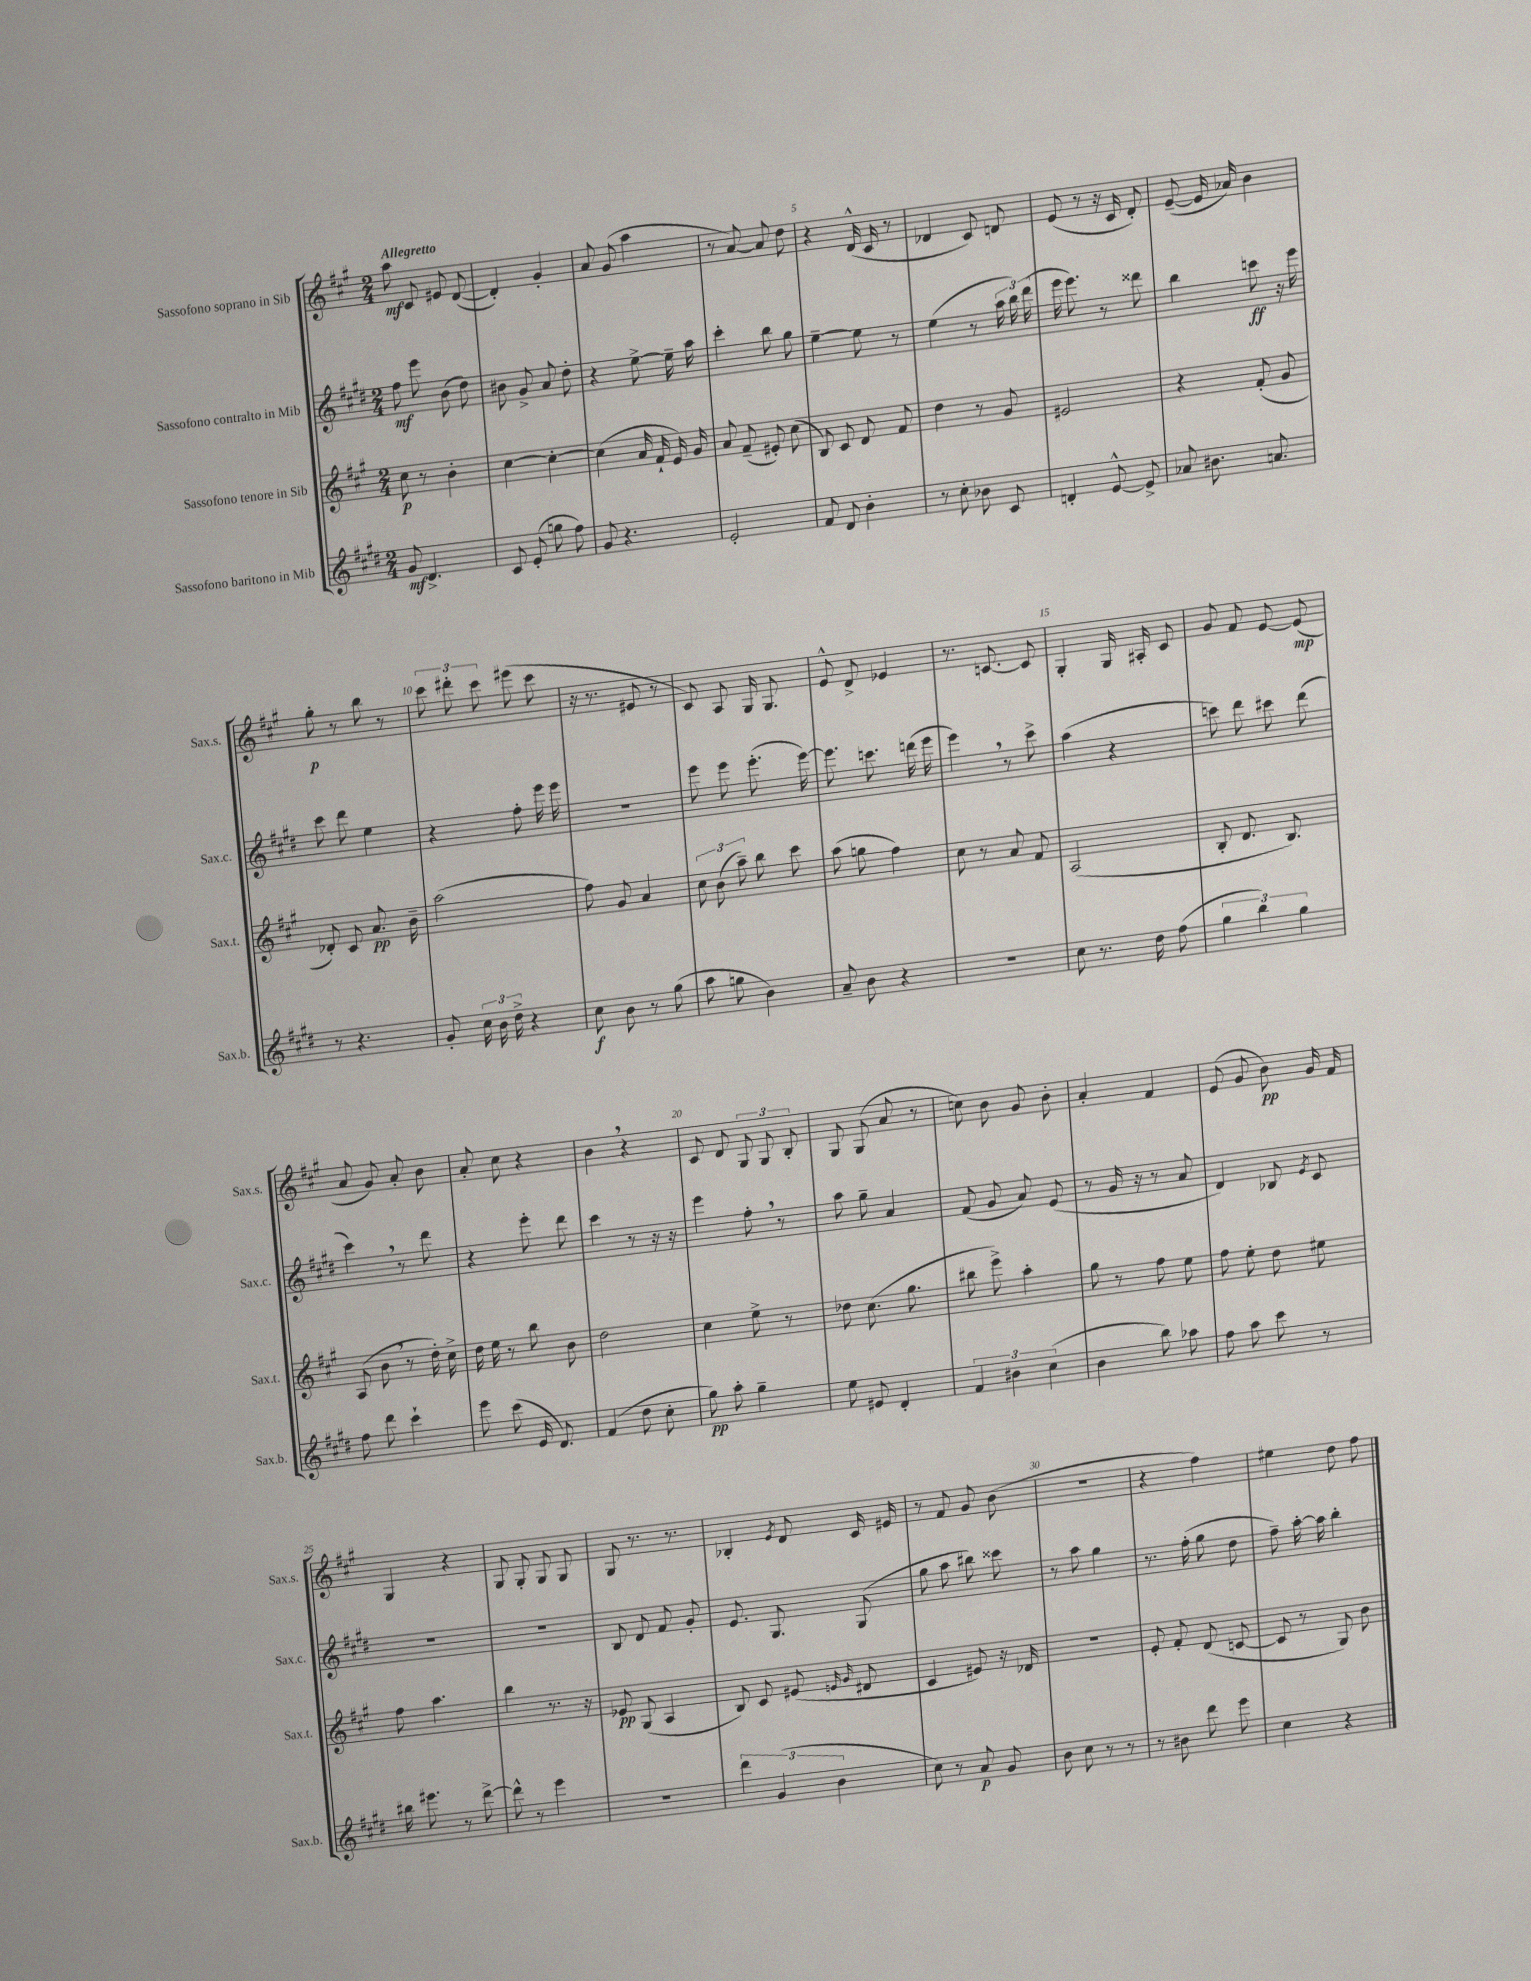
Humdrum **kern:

**kern	**dynam	**kern	**dynam	**kern	**dynam	**kern	**dynam
*part4	*part4	*part3	*part3	*part2	*part2	*part1	*part1
*staff4	*staff4	*staff3	*staff3	*staff2	*staff2	*staff1	*staff1
*I"Sassofono baritono in Mib	*	*I"Sassofono tenore in Sib	*	*I"Sassofono contralto in Mib	*	*I"Sassofono soprano in Sib	*
*I'Sax.b.	*	*I'Sax.t.	*	*I'Sax.c.	*	*I'Sax.s.	*
*clefG2	*	*clefG2	*	*clefG2	*	*clefG2	*
*k[f#c#g#d#]	*	*k[f#c#g#]	*	*k[f#c#g#d#]	*	*k[f#c#g#]	*
*M2/4	*	*M2/4	*	*M2/4	*	*M2/4	*
=1	=1	=1	=1	=1	=1	=1	=1
!	!	!	!	!	!	!LO:TX:a:B:t=Allegretto	!
8g#/	mf	8cc#\	p	8ff#\	mf	8aa\	mf
4.d#^/	.	8r	.	8eee\	.	8c#/	.
.	.	4b'\	.	(8b\	.	8e#X/	.
.	.	.	.	8dd#\)	.	([8d/	.
=2	=2	=2	=2	=2	=2	=2	=2
8c#/	.	[4cc#\	.	8b#X\	.	4d'/])	.
(8e'/	.	.	.	8g#^/	.	.	.
8ggn\	.	4cc#'\_	.	8a/	.	4g#'/	.
8ff#\)	.	.	.	8dd#'\	.	.	.
=3	=3	=3	=3	=3	=3	=3	=3
8g#/	.	(4cc#\]	.	4r	.	8a/	.
4.r	.	.	.	.	.	(8g#/	.
.	.	16a/	.	[8ee^\	.	4aa\	.
.	.	16f#`/	.	.	.	.	.
.	.	16e/)	.	16ee~\]	.	.	.
.	.	16g#/	.	16aa\	.	.	.
=4	=4	=4	=4	=4	=4	=4	=4
2e'/	.	8a/	.	4ccc#'\	.	8r	.
.	.	(8f#~/	.	.	.	[8a/)	.
.	.	8e#X'/)	.	8bb\	.	8a/]	.
.	.	(8cc#\	.	8gg#\	.	8dd\	.
=5	=5	=5	=5	=5	=5	=5	=5
8f#/	.	8B/)	.	[4ee~\	.	4r	.
8d#/	.	8c#/	.	.	.	.	.
4b'\	.	8d/	.	8ee\]	.	(16d^^/	.
.	.	.	.	.	.	16c#/	.
.	.	8f#/	.	8r	.	8r	.
=6	=6	=6	=6	=6	=6	=6	=6
8r	.	4dd\	.	(4ee\	.	4d-X/	.
8cc#'\	.	.	.	.	.	.	.
8b-X\	.	8r	.	8r	.	8c#/)	.
8c#/	.	8g#/	.	24aa\	.	8dn/	.
.	.	.	.	24bb\)	.	.	.
.	.	.	.	(24ddd#\	.	.	.
=7	=7	=7	=7	=7	=7	=7	=7
4dn'/	.	2e#X/	.	16eee\	.	(8e/	.
.	.	.	.	8.eee\)	.	.	.
.	.	.	.	.	.	8r	.
[8e^^/	.	.	.	8r	.	16r	.
.	.	.	.	.	.	16c#/	.
8e^/]	.	.	.	8ddd##X\	.	8d'/)	.
=8	=8	=8	=8	=8	=8	=8	=8
8a-X/	.	4r	.	4bb\	.	([8e~/	.
8.b#X\	.	.	.	.	.	16e/]	.
.	.	.	.	.	.	16a-X/)	.
.	.	(8f#'/	.	8cccn\	ff	4b\	.
8.an/	.	.	.	.	.	.	.
.	.	8g#/	.	16r	.	.	.
.	.	.	.	16eee\	.	.	.
!!LO:LB:g=z
=9	=9	=9	=9	=9	=9	=9	=9
8r	.	8d-X'/)	.	8ccc#\	.	8gg#'\	p
4.r	.	8c#/	.	8ddd#\	.	8r	.
.	.	8.a/	pp	4ee\	.	8bb\	.
.	.	.	.	.	.	8r	.
.	.	16b~\	.	.	.	.	.
=10	=10	=10	=10	=10	=10	=10	=10
8g#'/	.	(2aa\	.	4r	.	12ccc#\	.
.	.	.	.	.	.	12ddd#X'\	.
24cc#\	.	.	.	.	.	.	.
24b\	.	.	.	.	.	12ccc#\	.
24dd#^\	.	.	.	.	.	.	.
4r	.	.	.	8ff#'\	.	(8eee#X\	.
.	.	.	.	16eee\	.	8ccc#\	.
.	.	.	.	16eee\	.	.	.
=11	=11	=11	=11	=11	=11	=11	=11
8cc#\	f	8ff#\)	.	2r	.	16r	.
.	.	.	.	.	.	8.r	.
8b\	.	8g#/	.	.	.	.	.
8r	.	4a/	.	.	.	8e#X/	.
(8gg#\	.	.	.	.	.	8r	.
=12	=12	=12	=12	=12	=12	=12	=12
8aa\	.	12cc#\	.	8eee\	.	8c#/)	.
.	.	(12b\	.	.	.	.	.
8ggn\	.	.	.	8eee\	.	8A/	.
.	.	12aa~\)	.	.	.	.	.
4b\)	.	8bb\	.	(8.eee'\	.	16G#/	.
.	.	.	.	.	.	8.G#/	.
.	.	8ccc#\	.	.	.	.	.
.	.	.	.	[16eee\)	.	.	.
=13	=13	=13	=13	=13	=13	=13	=13
8a~/	.	(8aa\	.	8.eee\]	.	8e^^/	.
8b\	.	8ggn\	.	.	.	8d^/	.
.	.	.	.	8.cccn\	.	.	.
4r	.	4ff#\)	.	.	.	4e-X/	.
.	.	.	.	(16dddn\	.	.	.
.	.	.	.	16eee\	.	.	.
=14	=14	=14	=14	=14	=14	=14	=14
2r	.	8cc#\	.	4eee,\)	.	8.r	.
.	.	8r	.	.	.	.	.
.	.	.	.	.	.	[8.cn/	.
.	.	8a/	.	8r	.	.	.
.	.	8f#/	.	8ccc#^\	.	8c/]	.
=15	=15	=15	=15	=15	=15	=15	=15
8cc#\	.	(2A/	.	(4aa\	.	4G#'/	.
8.r	.	.	.	.	.	.	.
.	.	.	.	4r	.	16G#/	.
16dd#\	.	.	.	.	.	16A#X'/	.
(8ff#\	.	.	.	.	.	8c#/	.
=16	=16	=16	=16	=16	=16	=16	=16
6gg#\	.	8B'/	.	8cccn\)	.	8g#/	.
.	.	8.d/	.	8ddd#\	.	8f#/	.
6bb\)	.	.	.	.	.	.	.
.	.	.	.	8ccc#X\	.	[8e/	.
.	.	8.B/)	.	.	.	.	.
6gg#\	.	.	.	.	.	.	.
.	.	.	.	(8ddd#\	.	(8e/]	mp
!!LO:LB:g=z
=17	=17	=17	=17	=17	=17	=17	=17
8ff#\	.	(8A/	.	4ccc#,\)	.	8a/	.
8ddd#\	.	8b,\	.	.	.	8g#/)	.
4ccc#`\	.	8r	.	8r	.	8a'/	.
.	.	16dd'\)	.	8ddd#\	.	8b\	.
.	.	16cc#^\	.	.	.	.	.
=18	=18	=18	=18	=18	=18	=18	=18
8eee\	.	16dd\	.	4r	.	8a'/	.
.	.	16ee\	.	.	.	.	.
(8ccc#\	.	8r	.	.	.	8cc#\	.
16e/	.	8bb\	.	8eee'\	.	4r	.
8.d#/)	.	.	.	.	.	.	.
.	.	8b\	.	8ddd#\	.	.	.
=19	=19	=19	=19	=19	=19	=19	=19
(4f#/	.	2dd\	.	4ccc#\	.	4b,\	.
8dd#\	.	.	.	8r	.	4r	.
8cc#'\	.	.	.	16r	.	.	.
.	.	.	.	16r	.	.	.
=20	=20	=20	=20	=20	=20	=20	=20
8gg#\)	pp	4cc#\	.	4eee\	.	8c#/	.
8aa'\	.	.	.	.	.	8d/	.
4gg#~\	.	8ee^\	.	8ff#',\	.	12G#/	.
.	.	.	.	.	.	12G#/	.
.	.	8r	.	8r	.	.	.
.	.	.	.	.	.	12B'/	.
=21	=21	=21	=21	=21	=21	=21	=21
8ee\	.	8dd-X\	.	8aa\	.	8G#/	.
8e#X/	.	(8.cc#\	.	8gg#~\	.	(8G#/	.
4d#'/	.	.	.	4a/	.	8a/	.
.	.	8.gg#\	.	.	.	.	.
.	.	.	.	.	.	8r	.
=22	=22	=22	=22	=22	=22	=22	=22
6f#/	.	8bb#X\	.	(8f#/	.	8ccn\)	.
.	.	8eee^\)	.	8g#/	.	8b\	.
6b#X\	.	.	.	.	.	.	.
.	.	4aa'\	.	8a/)	.	8g#/	.
(6cc#\	.	.	.	.	.	.	.
.	.	.	.	(8e/	.	8b'\	.
=23	=23	=23	=23	=23	=23	=23	=23
4b\	.	8gg#\	.	8r	.	4a'/	.
.	.	8r	.	16g#/	.	.	.
.	.	.	.	16r	.	.	.
8bb\)	.	8ff#\	.	8r	.	4f#/	.
8aa-X\	.	8ee\	.	8a/	.	.	.
=24	=24	=24	=24	=24	=24	=24	=24
8ff#\	.	8ff#\	.	4d#/)	.	(8e/	.
8aa\	.	8ee'\	.	.	.	8g#/	.
8ccc#\	.	8dd\	.	8B-X/	.	8b\)	pp
.	.	.	.	8qe/	.	.	.
8r	.	8ee#X\	.	8c#/	.	16g#/	.
.	.	.	.	.	.	16f#/	.
!!LO:LB:g=z
=25	=25	=25	=25	=25	=25	=25	=25
16bb#X\	.	8ff#\	.	2r	.	4G#/	.
8.eee#X\	.	.	.	.	.	.	.
.	.	4.aa\	.	.	.	.	.
8r	.	.	.	.	.	4r	.
[8ddd#^\	.	.	.	.	.	.	.
=26	=26	=26	=26	=26	=26	=26	=26
8ddd#^^\]	.	4bb\	.	2r	.	8G#/	.
8r	.	.	.	.	.	8G#'/	.
4eee\	.	8.r	.	.	.	8G#/	.
.	.	.	.	.	.	8G#/	.
.	.	16r	.	.	.	.	.
=27	=27	=27	=27	=27	=27	=27	=27
2r	.	8e-X/	pp	8B/	.	8G#/	.
.	.	(8G#/	.	8d#/	.	8.r	.
.	.	4A/	.	8f#/	.	.	.
.	.	.	.	.	.	8.r	.
.	.	.	.	8g#'/	.	.	.
=28	=28	=28	=28	=28	=28	=28	=28
6ddd#\	.	8B/)	.	8.e/	.	4B-X'/	.
.	.	8c#/	.	.	.	.	.
(6g#/	.	.	.	.	.	.	.
.	.	.	.	8.G#/	.	.	.
.	.	.	.	.	.	8qe/	.
.	.	(8e#X/	.	.	.	8d/	.
6b\	.	.	.	.	.	.	.
.	.	16qqen/	.	.	.	.	.
.	.	16qqg#/	.	.	.	.	.
.	.	8d#X/	.	(8G#/	.	16c#/	.
.	.	.	.	.	.	16e#X/	.
=29	=29	=29	=29	=29	=29	=29	=29
8cc#\)	.	4c#/	.	8gg#\	.	8r	.
8r	.	.	.	8aa\	.	8f#/	.
8a/	p	8e#X/)	.	8bb#X\)	.	8g#/	.
8g#/	.	16r	.	8ccc##X\	.	(8b\	.
.	.	16d-X/	.	.	.	.	.
=30	=30	=30	=30	=30	=30	=30	=30
8b\	.	2r	.	8r	.	2r	.
8cc#\	.	.	.	8aa\	.	.	.
8r	.	.	.	4gg#\	.	.	.
8r	.	.	.	.	.	.	.
=31	=31	=31	=31	=31	=31	=31	=31
8r	.	8e'/	.	8.r	.	4r	.
8b#X\	.	8f#'/	.	.	.	.	.
.	.	.	.	(16ff#'\	.	.	.
8ddd#\	.	(8d/	.	8gg#\	.	4ff#\)	.
8eee\	.	[8cn/	.	8dd#\	.	.	.
=32	=32	=32	=32	=32	=32	=32	=32
4cc#\	.	8c/]	.	8ff#~\)	.	4ee#X\	.
.	.	8r	.	[16aa'\	.	.	.
.	.	.	.	16aa\]	.	.	.
4r	.	8G#/)	.	4bb'\	.	8dd\	.
.	.	8b\	.	.	.	8ff#\	.
==	==	==	==	==	==	==	==
*-	*-	*-	*-	*-	*-	*-	*-
